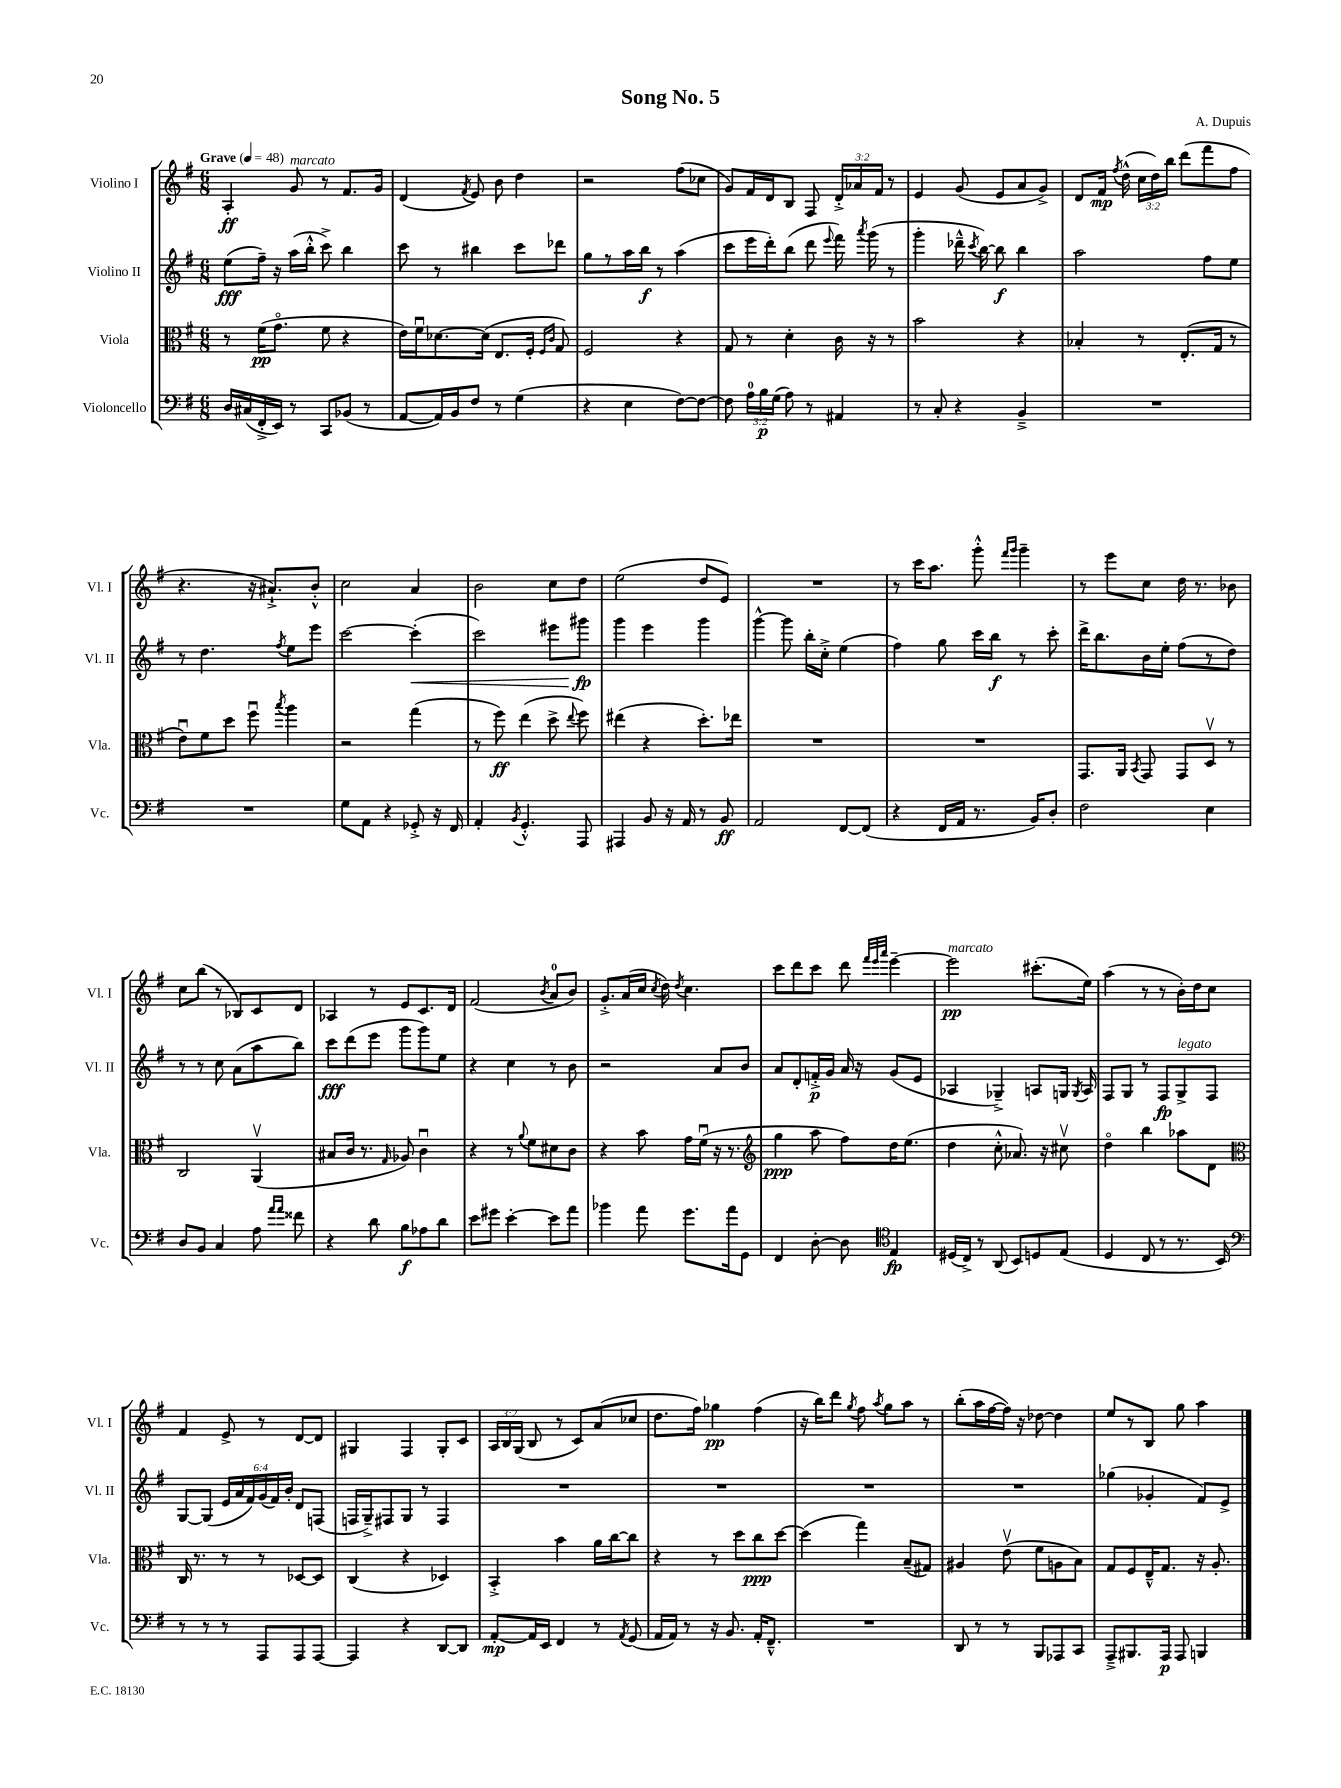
\header { title = "Song No. 5" composer = "A. Dupuis" }
<<
\new StaffGroup <<
\new Staff = "s0" \with { instrumentName = "Violino I" shortInstrumentName = "Vl. I" } {
    \clef treble \key g \major \numericTimeSignature \time 6/8 \override Staff.TupletNumber.text = #tuplet-number::calc-fraction-text \tempo "Grave" 4 = 48
    \autoBeamOff a4-.\ff g'8^\markup { \italic "marcato" } r8 fis'8.[ g'16] |
    d'4( \acciaccatura { fis'8 } e'8) b'8 d''4 |
    r2 fis''8[( ces''8] |
    g'8[) fis'16 d'16 b8] fis8 \tuplet 3/2 { d'16[-.-> aes'16 fis'16] } r8 |
    e'4 g'8( e'8[ a'8 g'8]->) |
    d'8[ fis'16]\mp \acciaccatura { fis''8 } d''16-^( \tuplet 3/2 { c''16[ d''16) b''16] } d'''8[( fis'''8 fis''8] |
    r4. r16 ais'8.[-!->) b'8]-.-^ |
    c''2 a'4 |
    b'2 c''8[ d''8] |
    e''2( d''8[ e'8]) |
    R2. |
    r8 c'''16[ a''8.] g'''8-.-^ \grace { fis'''16[ g'''16] } g'''4-- |
    r8 e'''8[ c''8] d''16 r8. bes'8 |
    c''8[ b''8]( r8 bes8[) c'8 d'8] |
    aes4 r8 e'8[ c'8. d'16] |
    fis'2( \acciaccatura { b'8 } a'8[-0 b'8]) |
    g'8.[-.-> a'16( c''16] \acciaccatura { c''8 } d''16) \acciaccatura { d''8 } c''4. |
    c'''8[ d'''8 c'''8] d'''8 \grace { fis'''32[ e'''32 a'''32] } e'''4~-- |
    e'''2\pp^\markup { \italic "marcato" } cis'''8.[-.( e''16]) |
    a''4( r8 r8 b'16[-.) d''16 c''8] |
    fis'4 e'8-> r8 d'8[~ d'8] |
    gis4 fis4 gis8[-. c'8] |
    \tuplet 3/2 { a16[ b16 g16]( } b8 r8 c'8[) a'8( ces''8] |
    d''8.[ fis''16]) ges''4\pp fis''4( |
    r16 b''16[) d'''8] \acciaccatura { g''8 } fis''8 \acciaccatura { a''8 } g''8[ a''8] r8 |
    b''8[-.( a''16 fis''16~ fis''16]) r16 des''8~ des''4 |
    e''8[ r8 b8] g''8 a''4 \bar "|." |
}
\new Staff = "s1" \with { instrumentName = "Violino II" shortInstrumentName = "Vl. II" } {
    \clef treble \key g \major \numericTimeSignature \time 6/8 \override Staff.TupletNumber.text = #tuplet-number::calc-fraction-text
    \autoBeamOff e''8[\fff( fis''16]--) r16 a''16[( b''16]-.-^ c'''8->) b''4 |
    c'''8 r8 bis''4 c'''8[ des'''8] |
    g''8[ r8 a''16 b''16]\f r8 a''4( |
    c'''8[ e'''16 d'''16-.) b''8]( d'''8 \appoggiatura { e'''8 } fis'''16) \acciaccatura { a'''8 } g'''16( r8 |
    g'''4-. des'''16---^ \acciaccatura { c'''8 } b''16~) b''8\f b''4 |
    a''2 fis''8[ e''8] |
    r8 d''4. \acciaccatura { fis''8 } e''8[ e'''8] |
    c'''2~ c'''4-.\<( |
    c'''2) eis'''8[ gis'''8]\fp\! |
    g'''4 e'''4 g'''4 |
    g'''4~-^ g'''8 b''16[-. c''16]-.-> e''4( |
    fis''4) g''8 c'''16[ b''16]\f r8 c'''8-. |
    d'''16[-> b''8. b'16 e''16]-. fis''8[( r8 d''8]) |
    r8 r8 c''8 a'8[( a''8 b''8]) |
    c'''8[\fff d'''8( e'''8] g'''8[ g'''8) e''8] |
    r4 c''4 r8 b'8 |
    r2 a'8[ b'8] |
    a'8[ d'8-. f'16-.->\p g'16] a'16 r16 g'8[( e'8] |
    aes4 ges4--->) a8[ g16] \acciaccatura { g8 } a16 |
    fis8[ g8] r8 fis8[\fp g8->^\markup { \italic "legato" } fis8] |
    g8[~ g8]( \tuplet 6/4 { e'16[ a'16 fis'16) g'16( fis'16) b'16]-. } d'8[ f8]( |
    f16[ g16--->) fis8 g8] r8 fis4 |
    R2. |
    R2. |
    R2. |
    R2. |
    ges''4( ges'4-. fis'8[) e'8]-> \bar "|." |
}
\new Staff = "s2" \with { instrumentName = "Viola" shortInstrumentName = "Vla." } {
    \clef alto \key g \major \numericTimeSignature \time 6/8
    \autoBeamOff r8 fis'16[\pp( g'8.]\flageolet fis'8 r4 |
    e'16[) fis'16\downbow des'8.~ des'16]( e8.[ fis16]-. \grace { fis16[ c'16] } g8) |
    fis2 r4 |
    g8 r8 d'4-. c'16 r16 r8 |
    b'2 r4 |
    bes4-. r8 e8.[-.( g16] r8 |
    e'8[\downbow) fis'8 d''8] fis''8\downbow \acciaccatura { b''8 } a''4 |
    r2 g''4( |
    r8 fis''8\ff) e''4( d''8-> \appoggiatura { e''8 } fis''8) |
    eis''4( r4 d''8.[-.) ees''16] |
    R2. |
    R2. |
    g,8.[ a,16] \acciaccatura { b,8 } g,8 g,8[ d8]\upbow r8 |
    c2 a,4\upbow( |
    bis8[ c'16] r8. \grace { g16 } aes8) c'4\downbow |
    r4 r8 \appoggiatura { a'8 } fis'8[ dis'8 c'8] |
    r4 b'8 g'16[ fis'16]\downbow( r16 r8. |
    \clef treble g''4\ppp a''8 fis''8[) d''16 e''8.]( |
    d''4 c''8-.-^ aes'8.) r16 cis''8\upbow |
    d''4\flageolet b''4 aes''8[ d'8] |
    \clef alto c16 r8. r8 r8 des8[~ des8] |
    c4( r4 des4) |
    b,4-.-> b'4 a'16[ c''16~ c''8] |
    r4 r8 d''8[ c''8\ppp d''8]~ |
    d''4( g''4) b8[--( gis8]) |
    ais4 e'8\upbow( fis'8[ a8 b8]) |
    g8[ fis8 e16---^ g8.] r16 a8.-. \bar "|." |
}
\new Staff = "s3" \with { instrumentName = "Violoncello" shortInstrumentName = "Vc." } {
    \clef bass \key g \major \numericTimeSignature \time 6/8 \override Staff.TupletNumber.text = #tuplet-number::calc-fraction-text
    \autoBeamOff d16[ cis16( fis,16-.-> e,16]) r8 c,8[ bes,8]( r8 |
    a,8[~ a,16) b,16 fis8] r8 g4( |
    r4 e4 fis8[~) fis8]~ |
    fis8 \tuplet 3/2 { a16[-0 b16\p g16]( } a8) r8 ais,4 |
    r8 c8-. r4 b,4---> |
    R2. |
    R2. |
    g8[ a,8] r4 ges,8-.-> r16 fis,16 |
    a,4-. \acciaccatura { b,8 } g,4.-.-^ a,,8 |
    ais,,4 b,8 r16 a,16 r8 b,8\ff |
    a,2 fis,8[~ fis,8]( |
    r4 fis,16[ a,16] r8. b,16[) d8]-. |
    fis2 e4 |
    d8[ b,8] c4 a8 \grace { a'16[ a'16] } fisis'8 |
    r4 d'8 b8[\f aes8 d'8] |
    e'8[ gis'8] e'4~-. e'8[ a'8] |
    bes'4 a'8 g'8.[ a'16 g,8] |
    fis,4 d8~-. d8 \clef tenor e4\fp |
    dis16[( c16]->) r8 a,8( b,8[) d8 e8]( |
    d4 c8 r8 r8. b,16) |
    \clef bass r8 r8 r8 a,,8[ a,,8 a,,8]~ |
    a,,4 r4 d,8[~ d,8] |
    a,8[~-.\mp a,16 e,16] fis,4 r8 \acciaccatura { a,8 } g,8( |
    a,16[ a,16]) r8 r16 b,8. a,16[-. fis,8.]---^ |
    R2. |
    d,8 r8 r8 b,,8[ aes,,8 c,8] |
    a,,8[---> bis,,8. a,,16]\p a,,8 b,,4 \bar "|." |
}
>>
>>
\layout { \context { \Score \remove "Bar_number_engraver" } }
